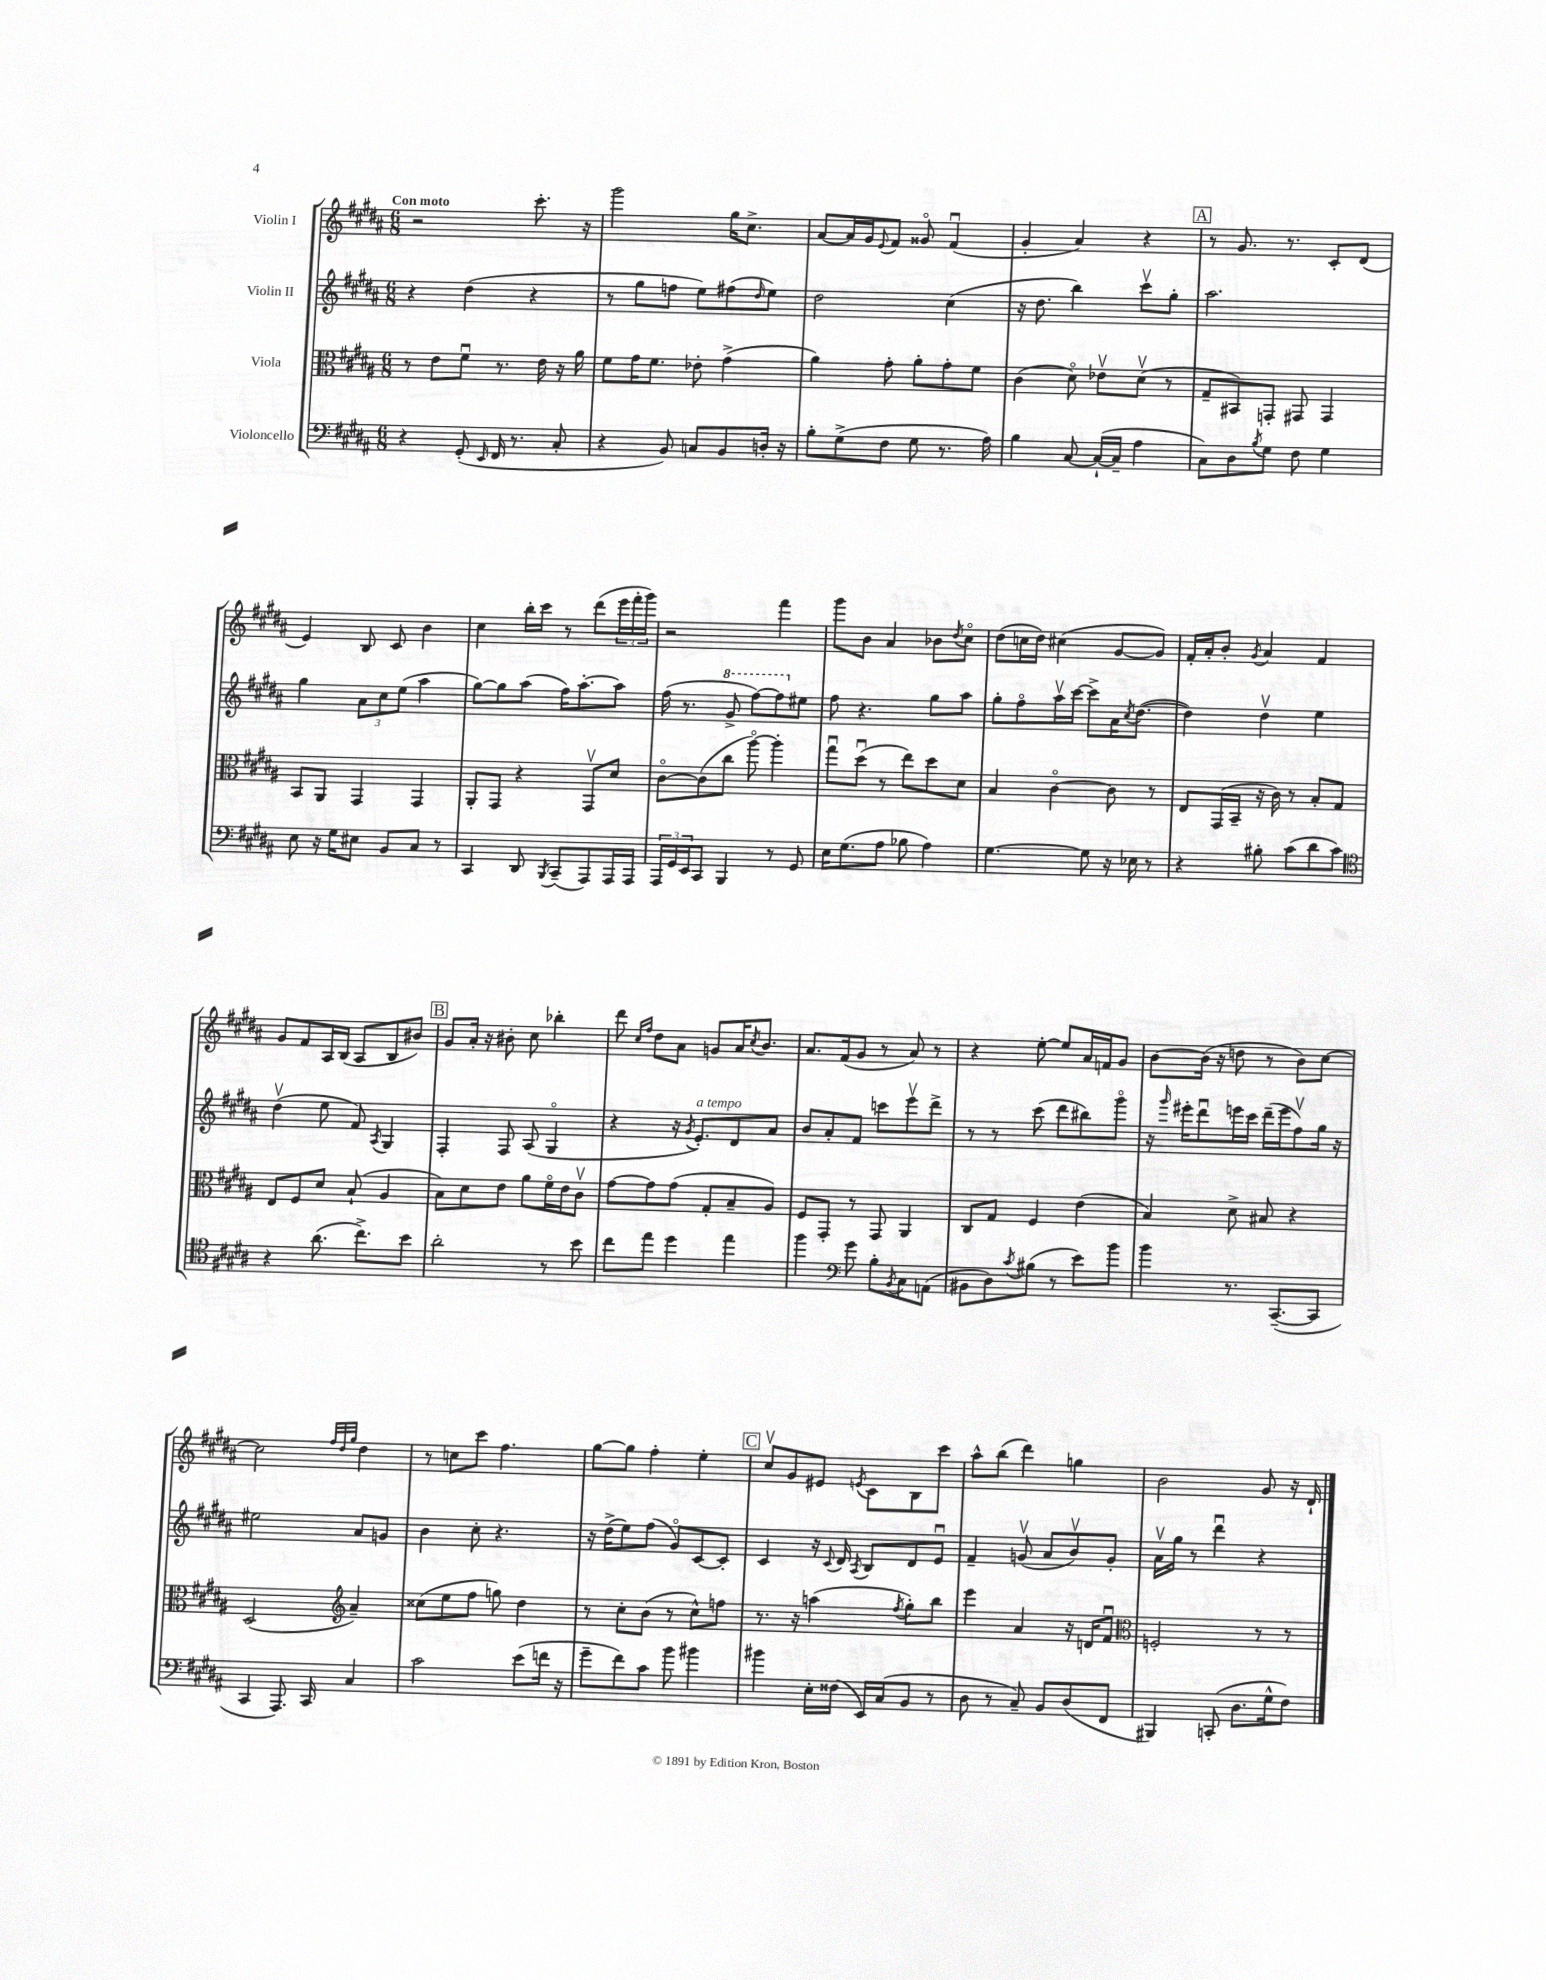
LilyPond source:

<<
\new StaffGroup <<
\new Staff = "s0" \with { instrumentName = "Violin I" } {
    \clef treble \key b \major \numericTimeSignature \time 6/8 \tempo "Con moto"
    r2 cis'''8.-. r16 |
    gis'''2 gis''16 cis''8.-> |
    ais'8~ ais'16 gis'16 \appoggiatura { e'8 } fis'8 gisis'8\flageolet fis'4\downbow( |
    gis'4-. ais'4) r4 |
    \mark \markup { \box "A" } r8 gis'8. r8. cis'8-. dis'8( |
    e'4) b8 cis'8 b'4 |
    cis''4 b''16-. cis'''16 r8 dis'''8( \tuplet 3/2 { e'''16 fis'''16-. gis'''16) } |
    r2 fis'''4 |
    gis'''8 b'8 ais'4 bes'8 \acciaccatura { dis''8 } cis''8\flageolet |
    dis''8( c''16 dis''16) cis''4( gis'8~ gis'8) |
    fis'16-. ais'16-. b'8-. \acciaccatura { gis'8 } ais'4 fis'4 |
    gis'8 fis'8 ais16 b16( ais8 b8 bis'8) |
    \mark \markup { \box "B" } gis'8 ais'16-. r16 bis'8-. cis''8 bes''4-. |
    dis'''8 \grace { cis''16 fis''16 } dis''8 ais'8 g'8 ais'16 \acciaccatura { cis''8 } b'8. |
    ais'8. fis'16( gis'8 r8 ais'8) r8 |
    r4 e''8~-. e''8 ais'16 f'16 gis'8 |
    b'8~ b'16( r16 d''8 r8 b'8) cis''8~ |
    cis''2 \grace { fis''32 dis''32 gis''32 } dis''4 |
    r8 c''8 cis'''8 fis''4. |
    gis''8~ gis''8 fis''4-. e''4-. |
    \mark \markup { \box "C" } cis''8\upbow gis'8 eis'8 \acciaccatura { e'8 } cis'8 b8 cis'''8 |
    ais''8-^ b''8( dis'''4) g''4 |
    b'2 gis'8 r16 dis'16-! \bar "|." |
}
\new Staff = "s1" \with { instrumentName = "Violin II" } {
    \clef treble \key b \major \numericTimeSignature \time 6/8
    r4 dis''4( r4 |
    r8 gis''8 f''8 e''8) fis''8( \grace { dis''16 } e''8) |
    dis''2 cis''4( |
    r16 dis''8. b''4) cis'''8\upbow gis''8-. |
    \mark \markup { \box "A" } ais''2. |
    gis''4 \tuplet 3/2 { ais'8 cis''8 e''8( } ais''4 |
    gis''8~) gis''8 ais''8( fis''16) ais''8.~-. ais''8 |
    fis''16( r8. \ottava #1 gis''8-> fis'''8~) fis'''8 \ottava #0 eis''8 |
    fis''8 r4. gis''8 ais''8 |
    gis''8-. fis''8\flageolet ais''16\upbow cis'''16~ cis'''8-> ais'16 \acciaccatura { cis''8 } dis''8.~( |
    dis''4) dis''4\upbow e''4 |
    dis''4\upbow( e''8 fis'8) \acciaccatura { ais8 } gis4 |
    \mark \markup { \box "B" } fis4-. fis8 ais8( gis4\flageolet |
    r4 r16 \acciaccatura { gis'8 } e'8.-.^\markup { \italic "a tempo" }) dis'8 ais'8 |
    b'8 ais'8-. fis'8 c'''8 e'''8\upbow dis'''8-> |
    r8 r8 cis'''8( dis'''8 bis''8) gis'''8\flageolet |
    r16 \grace { gis'''16 } eis'''16-. dis'''8\downbow e'''16 cis'''16 dis'''16--( e'''16 fis''8\upbow) gis''16 r16 |
    eis''2 ais'8 g'8 |
    b'4 cis''8-. r4. |
    r16 dis''16->( e''8) fis''8( gis'8\flageolet) cis'8~ cis'8-. |
    \mark \markup { \box "C" } cis'4 r16 \appoggiatura { cis'8 } dis'16 \acciaccatura { ais8 } b8 dis'8 e'8\downbow |
    fis'4-- g'8\upbow( ais'8 b'8\upbow) g'8-. |
    ais'16\upbow gis''16 r8 dis'''4\downbow r4 \bar "|." |
}
\new Staff = "s2" \with { instrumentName = "Viola" } {
    \clef alto \key b \major \numericTimeSignature \time 6/8
    r8 e'8 fis'8\downbow r8. e'16 r16 ais'16 |
    fis'8 gis'16 fis'8. ees'8-. gis'4->( |
    ais'4) gis'8-. ais'8-. gis'8-. fis'8 |
    cis'4( dis'8\flageolet) ees'8\upbow dis'8\upbow( r8 |
    \mark \markup { \box "A" } gis8-- bis,8) g,8-. gis,8 gis,4 |
    b,8 ais,8 gis,4 gis,4 |
    ais,8-. gis,8 r4 gis,8\upbow dis'8 |
    cis'8~\flageolet cis'8( cis''8 ais''8~\flageolet) ais''4-. |
    gis''8\downbow dis''8\downbow( r8 e''8) dis''8 dis'8 |
    b4 cis'4~\flageolet cis'8 r8 |
    e8 gis,16( b,16-- r16 cis'16) r8 b8-. gis8 |
    e8 fis8 dis'8 b8-!( ais4 |
    \mark \markup { \box "B" } b8) dis'8 e'8 ais'8 fis'16\flageolet e'16 cis'8\upbow |
    gis'8~ gis'8 gis'8( gis8-. b8-- ais8) |
    fis8 gis,8-. r8 gis,8 ais,4 |
    cis8 gis8 fis4 e'4( |
    b4) dis'8-> bis8 r4 |
    dis2( \clef treble ais'4--) |
    cisis''8( e''8 fis''8 g''8) dis''4 |
    r8 cis''8-. b'8( r8 cis''8-^) f''8 |
    \mark \markup { \box "C" } r8. r16 a''4( \acciaccatura { fis''8 } gis''8-.) b''8 |
    e'''4 ais'4 r16 d'16 fis'8\downbow |
    \clef alto f2-. r8 r8 \bar "|." |
}
\new Staff = "s3" \with { instrumentName = "Violoncello" } {
    \clef bass \key b \major \numericTimeSignature \time 6/8
    r4 gis,8-.( \grace { e,16 } fis,16 r8. cis8-. |
    r4 b,8) c8 b,8 d16-. r16 |
    b8-. gis8->( fis8 gis8 r8. ais16) |
    b4 cis8~ cis16~-!( cis16-- ais4 |
    \mark \markup { \box "A" } cis8) dis8 \acciaccatura { b8 } gis8 fis8 gis4 |
    e8 r16 gis16 eis8 b,8 cis8 r8 |
    cis,4 dis,8 \acciaccatura { b,,8 } cis,8--( ais,,8) ais,,16 ais,,16 |
    \tuplet 3/2 { ais,,16 gis,16 e,16 } cis,8 b,,4 r8 gis,8 |
    e16 gis8.( ais8 bes8 ais4) |
    gis4.~ gis8 r16 ees16 r8 |
    r4 bis8-. cis'8( dis'8 cis'8) |
    \clef tenor r4 ais'8.( cis''8.->) b'8 |
    \mark \markup { \box "B" } ais'2-. r8 b'8 |
    cis''8 e''8 dis''4 e''4 |
    fis''4 \clef bass gis'8 b8-. \acciaccatura { b,8 } cis8 a,8( |
    bis,8 dis8) \acciaccatura { cis'8 } bis8( r8 e'8) b'8 |
    b'4 r8. cis,8.~--( cis,8 |
    cis,4 ais,,8.) cis,16 cis4 |
    cis'2 e'8( f'16 r16 |
    gis'8-- fis'8) cis'8 b'8 bis'4 |
    \mark \markup { \box "C" } bis'4 e16-. fisis16( e,16) cis16( b,8 r8 |
    dis8 r8 cis8--) b,8 dis8( fis,8 |
    bis,,4) c,8-.( dis8. gis16-^ fis8) \bar "|." |
}
>>
>>
\layout { \context { \Score \remove "Bar_number_engraver" } }
